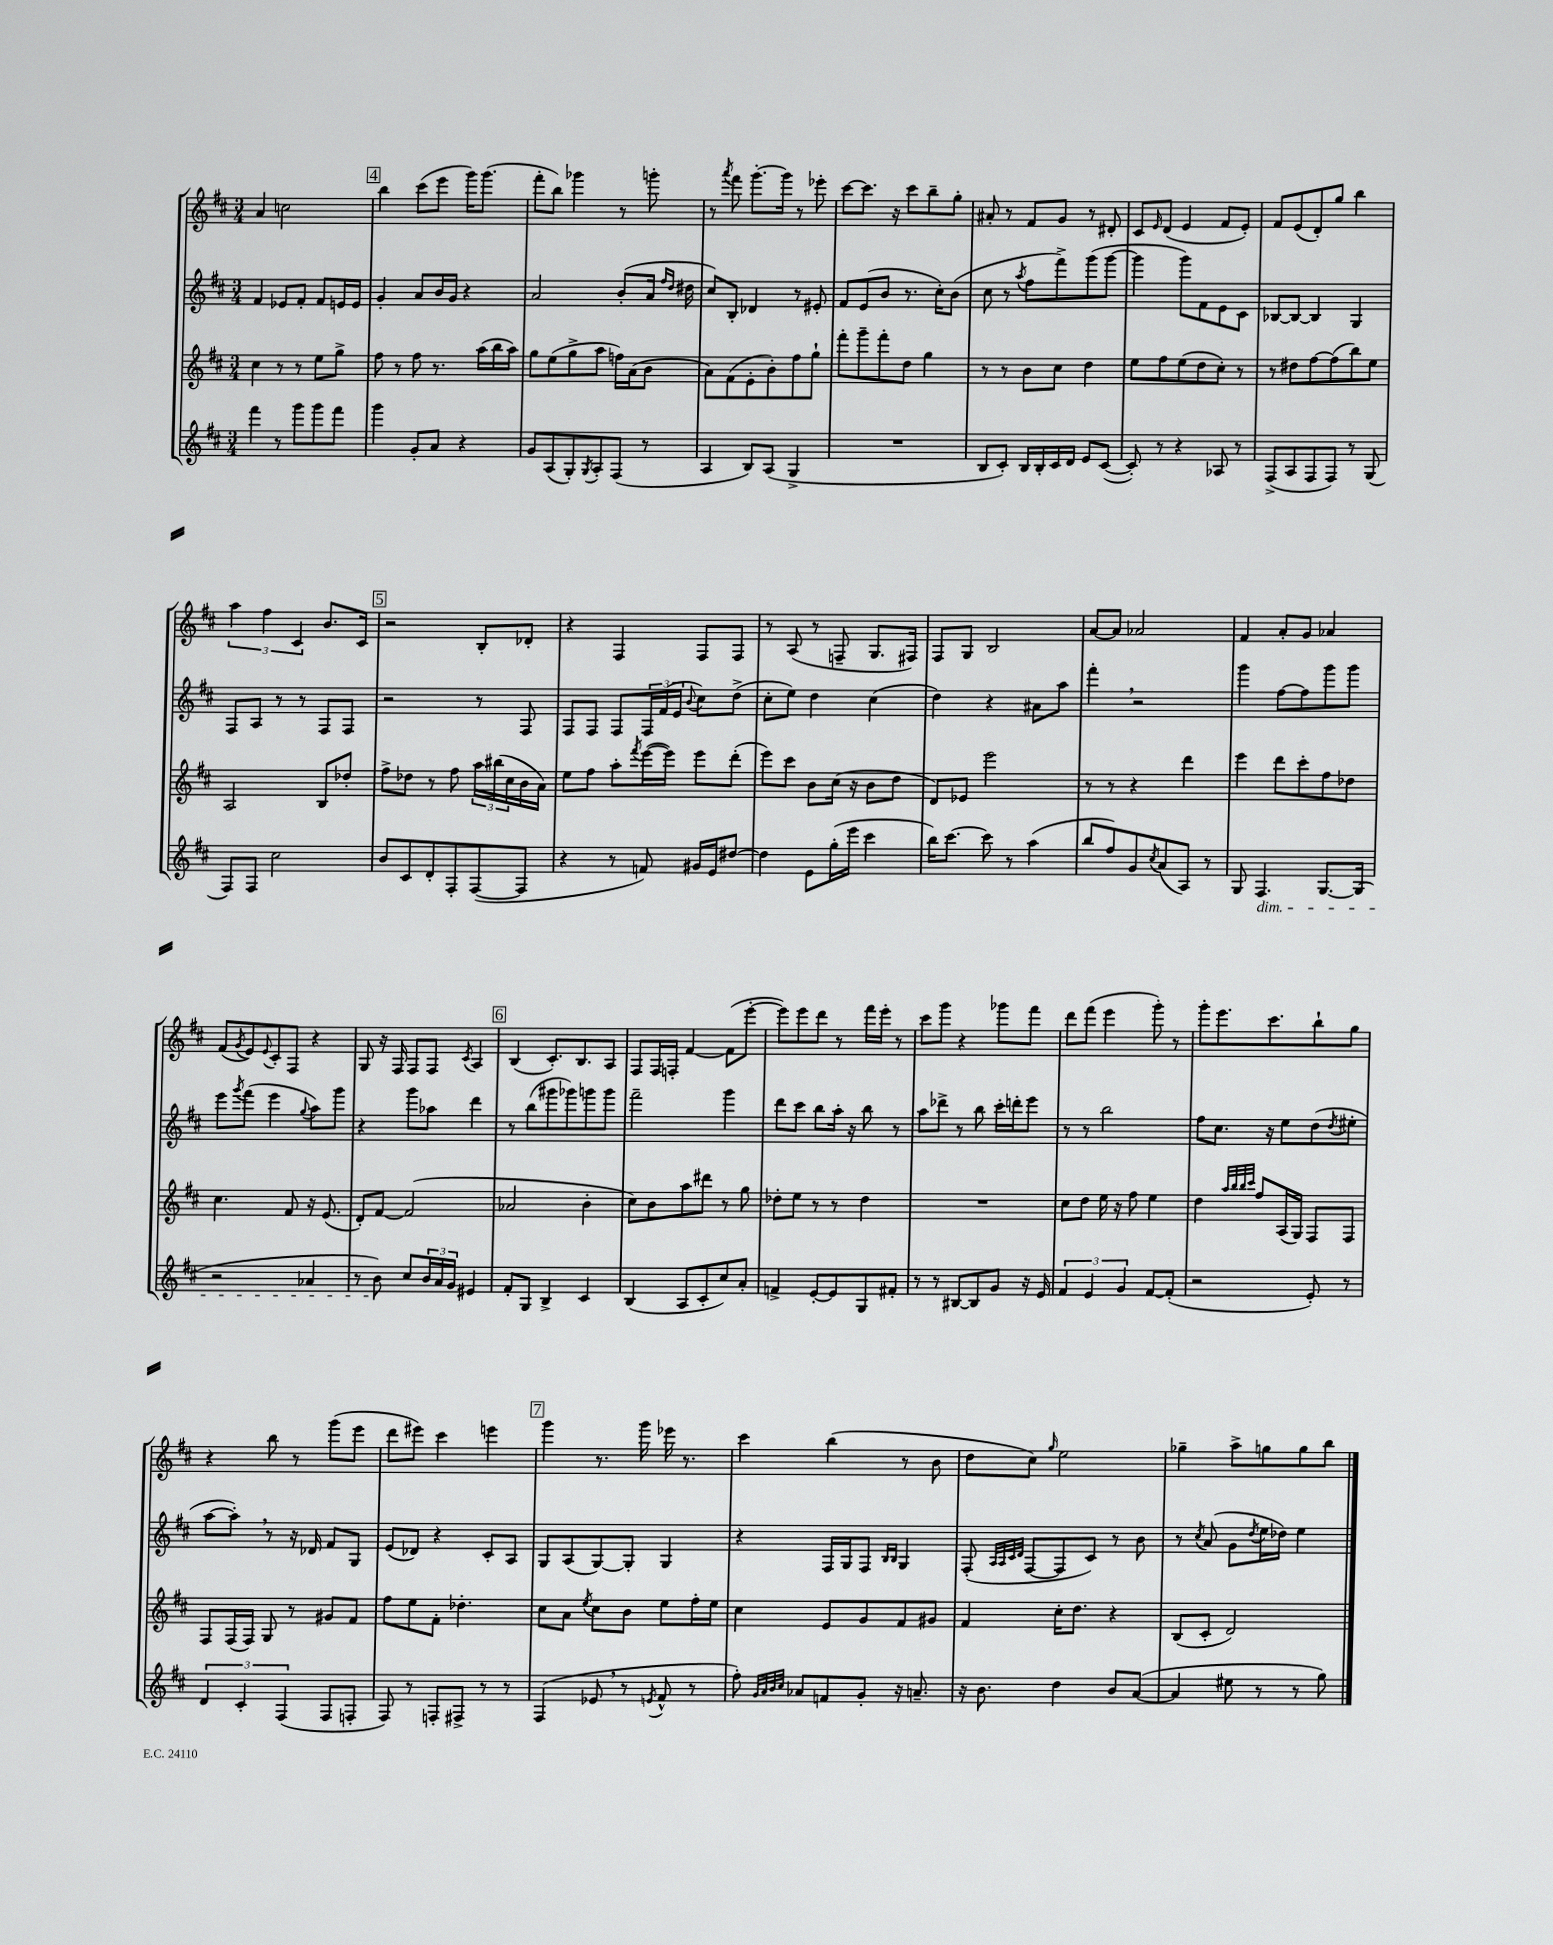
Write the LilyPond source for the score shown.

<<
\new StaffGroup <<
\new Staff = "s0" {
    \clef treble \key d \major \numericTimeSignature \time 3/4
    a'4 c''2 |
    \mark \markup { \box "4" } b''4 cis'''8( e'''8 g'''16) g'''8.( |
    fis'''8-. b''8) ges'''4 r8 g'''8-. |
    r8 \acciaccatura { a'''8 } fis'''8 g'''8.~-. g'''16 r8 ees'''8-. |
    cis'''8~ cis'''8. r16 cis'''8 b''8-- g''8-. |
    ais'8-. r8 fis'8 g'8 r8 dis'8-. |
    cis'8 \grace { e'16 } d'8( e'4 fis'8 e'8-.) |
    fis'8 e'8( d'8-.) g''8 b''4 |
    \tuplet 3/2 { a''4 fis''4 cis'4 } b'8. cis'16 |
    \mark \markup { \box "5" } r2 b8-. des'8-. |
    r4 fis4 fis8 fis8 |
    r8 a8( r8 f8-- g8. fis16) |
    fis8 g8 b2 |
    a'8~ a'8 aes'2 |
    fis'4 a'8-. g'8 aes'4 |
    fis'8( \acciaccatura { g'8 } e'8) \appoggiatura { e'8 } cis'8-. fis8 r4 |
    g8 r16 fis16 fis8 fis8 \acciaccatura { cis'8 } a4 |
    \mark \markup { \box "6" } b4( cis'8.-.) b8. a8 |
    fis8 fis16 f16-. fis'4~ fis'8( e'''8~-. |
    e'''8) e'''8 d'''8 r8 fis'''16 e'''16-. r8 |
    cis'''8 g'''8 r4 ges'''8 fis'''8 |
    d'''8 fis'''8( e'''4 g'''8-.) r8 |
    g'''8-. e'''8. cis'''8. b''8-! g''8 |
    r4 b''8 r8 g'''8( e'''8 |
    d'''8 eis'''8) cis'''4 e'''4 |
    \mark \markup { \box "7" } g'''4 r8. g'''16 ees'''16 r8. |
    cis'''4 b''4( r8 b'8 |
    d''8 cis''8) \grace { g''16 } e''2 |
    ges''4-- a''8-> g''8 g''8 b''8 \bar "|." |
}
\new Staff = "s1" {
    \clef treble \key d \major \numericTimeSignature \time 3/4
    fis'4 ees'8 fis'8-. fis'8 e'16 e'16 |
    \mark \markup { \box "4" } g'4-. a'8 b'16 g'16 r4 |
    a'2 b'8-.( a'16 \grace { fis''16 d''16 } dis''16 |
    cis''8) b8-. des'4 r8 eis'8-. |
    fis'8 e'8( b'8 r8. cis''16-.) b'8( |
    cis''8 r8 \acciaccatura { a''8 } fis''8 fis'''8->) g'''8( g'''8~ |
    g'''4 g'''8) fis'8 e'8 cis'8 |
    bes8~ bes8~ bes4 g4 |
    fis8 a8 r8 r8 fis8 fis8 |
    \mark \markup { \box "5" } r2 r8 fis8 |
    fis8 fis8 fis8 \tuplet 3/2 { fis16 fis'16( e'16 } \appoggiatura { b'8 } cis''8) d''8->( |
    cis''8-. e''8) d''4 cis''4( |
    d''4) r4 ais'8 a''8 |
    fis'''4-. \breathe r2 |
    g'''4 fis''8~ fis''8 g'''8 g'''8 |
    e'''8 \acciaccatura { g'''8 } fis'''8( e'''4 \appoggiatura { g''8 } a''8) g'''8 |
    r4 g'''8 aes''8 d'''4 |
    \mark \markup { \box "6" } r8 b''8( gis'''8 ges'''8) g'''8 g'''8 |
    fis'''2-- g'''4 |
    d'''8 cis'''8 b''8 a''16-. r16 b''8 r8 |
    a''8 des'''8-> r8 b''8 cis'''16-. d'''16-. e'''8 |
    r8 r8 b''2 |
    fis''8 cis''8. r16 e''8 d''8( \acciaccatura { d''8 } eis''8-. |
    a''8~ a''8-.) \breathe r8 r16 des'16 fis'8 g8 |
    e'8( des'8) r4 cis'8-. a8 |
    \mark \markup { \box "7" } g8 a8( g8~) g8-. g4 |
    r4 fis16 g16 fis8 \grace { b16 b16 } g4 |
    fis8-.( \grace { a32 a32 cis'32 d'32 } fis8~ fis8 cis'8) r8 b'8 |
    r8 \acciaccatura { cis''8 } a'8( g'8 \acciaccatura { d''8 } e''16 des''16) e''4 \bar "|." |
}
\new Staff = "s2" {
    \clef treble \key d \major \numericTimeSignature \time 3/4
    cis''4 r8 r8 e''8 g''8-> |
    \mark \markup { \box "4" } fis''8 r8 fis''8 r8. a''16( b''16 a''16) |
    g''8 e''8( g''8-> a''8 f''16) a'16( b'8 |
    a'8) fis'8( e'8-. b'8-.) fis''8 g''8-! |
    fis'''8-. g'''8-- fis'''8-. d''8 g''4 |
    r8 r8 b'8 cis''8 d''4 |
    e''8 fis''8 e''8( d''8 cis''8-.) r8 |
    r8 dis''8 fis''8~ fis''8( b''8) e''8 |
    a2 b8 des''8-. |
    \mark \markup { \box "5" } fis''8-> des''8 r8 fis''8 \tuplet 3/2 { a''16 bis''16( cis''16 } b'16 a'16) |
    e''8 fis''8 a''8-. \acciaccatura { fis'''8 } e'''16~( e'''16) e'''8 d'''8-.( |
    e'''8) cis'''8 b'8 cis''16( r16 b'8 d''8 |
    d'8) ees'8 e'''2 |
    r8 r8 r4 d'''4 |
    e'''4 d'''8 cis'''8-. fis''8 des''8 |
    cis''4. fis'8 r16 e'8.( |
    d'8-.) fis'8~ fis'2( |
    \mark \markup { \box "6" } aes'2 b'4-. |
    cis''8) b'8 a''8 dis'''8 r8 g''8 |
    des''8-. e''8 r8 r8 des''4 |
    R2. |
    cis''8 d''8 e''16 r16 fis''8 e''4 |
    d''4 \grace { a''32 b''32 b''32 cis'''32 } fis''8 a16( g16) fis8 fis8 |
    fis8 fis16( fis16) g8 r8 gis'8 fis'8 |
    fis''8 e''8 fis'8-. des''4.-. |
    \mark \markup { \box "7" } cis''8 a'8 \acciaccatura { e''8 } cis''8 b'8 e''8 fis''16-. e''16 |
    cis''4 e'8 g'8 fis'8 gis'8 |
    fis'4 cis''16-. d''8. r4 |
    b8( cis'8-. d'2) \bar "|." |
}
\new Staff = "s3" {
    \clef treble \key d \major \numericTimeSignature \time 3/4
    fis'''4 r8 g'''8 g'''8 fis'''8 |
    \mark \markup { \box "4" } g'''4 g'8-. a'8 r4 |
    g'8 a8( g8-.) \acciaccatura { g8 } a8-. fis8( r8 |
    a4 b8) a8( g4-> |
    R2. |
    b8 cis'8-.) b16 b16-. cis'16 d'16 e'8 cis'8~( |
    cis'8-.) r8 r4 aes8 r8 |
    fis8->( a8 fis8 fis8) r8 g8( |
    fis8) fis8 cis''2 |
    \mark \markup { \box "5" } b'8 cis'8 d'8-. fis8-. fis8~( fis8 |
    r4 r8 f'8) gis'16 e'16 dis''8~ |
    dis''4 e'8 g''16-.( e'''16 cis'''4 |
    b''16) cis'''8.~ cis'''8 r8 a''4( |
    b''8 fis''8) g'8 \acciaccatura { cis''8 } a'8( a8) r8 |
    g8 fis4.\dim g8.~ g16( |
    r2 aes'4 |
    r8 b'8\!) cis''8 \tuplet 3/2 { b'16 a'16 g'16 } eis'4 |
    \mark \markup { \box "6" } fis'8-. g8 b4-> cis'4 |
    b4( a8 cis'8-. cis''8) a'8-. |
    f'4-> e'8~-. e'8 g8 fis'8-. |
    r8 r8 bis8~ bis8 g'8 r16 e'16 |
    \tuplet 3/2 { fis'4 e'4 g'4 } fis'8~ fis'8-.( |
    r2 e'8-.) r8 |
    \tuplet 3/2 { d'4 cis'4-. fis4( } fis8 f8-. |
    fis8) r8 f8-. fis8-> r8 r8 |
    \mark \markup { \box "7" } fis4( ees'8 \breathe r8 \acciaccatura { e'8 } fis'8-^ r8 |
    fis''8-.) \grace { g'32 a'32 b'32 cis''32 } aes'8 f'8 g'8-. r16 a'8.-- |
    r16 b'8. d''4 b'8 a'8~( |
    a'4 eis''8 r8 r8 g''8) \bar "|." |
}
>>
>>
\layout { \context { \Score \remove "Bar_number_engraver" } }
